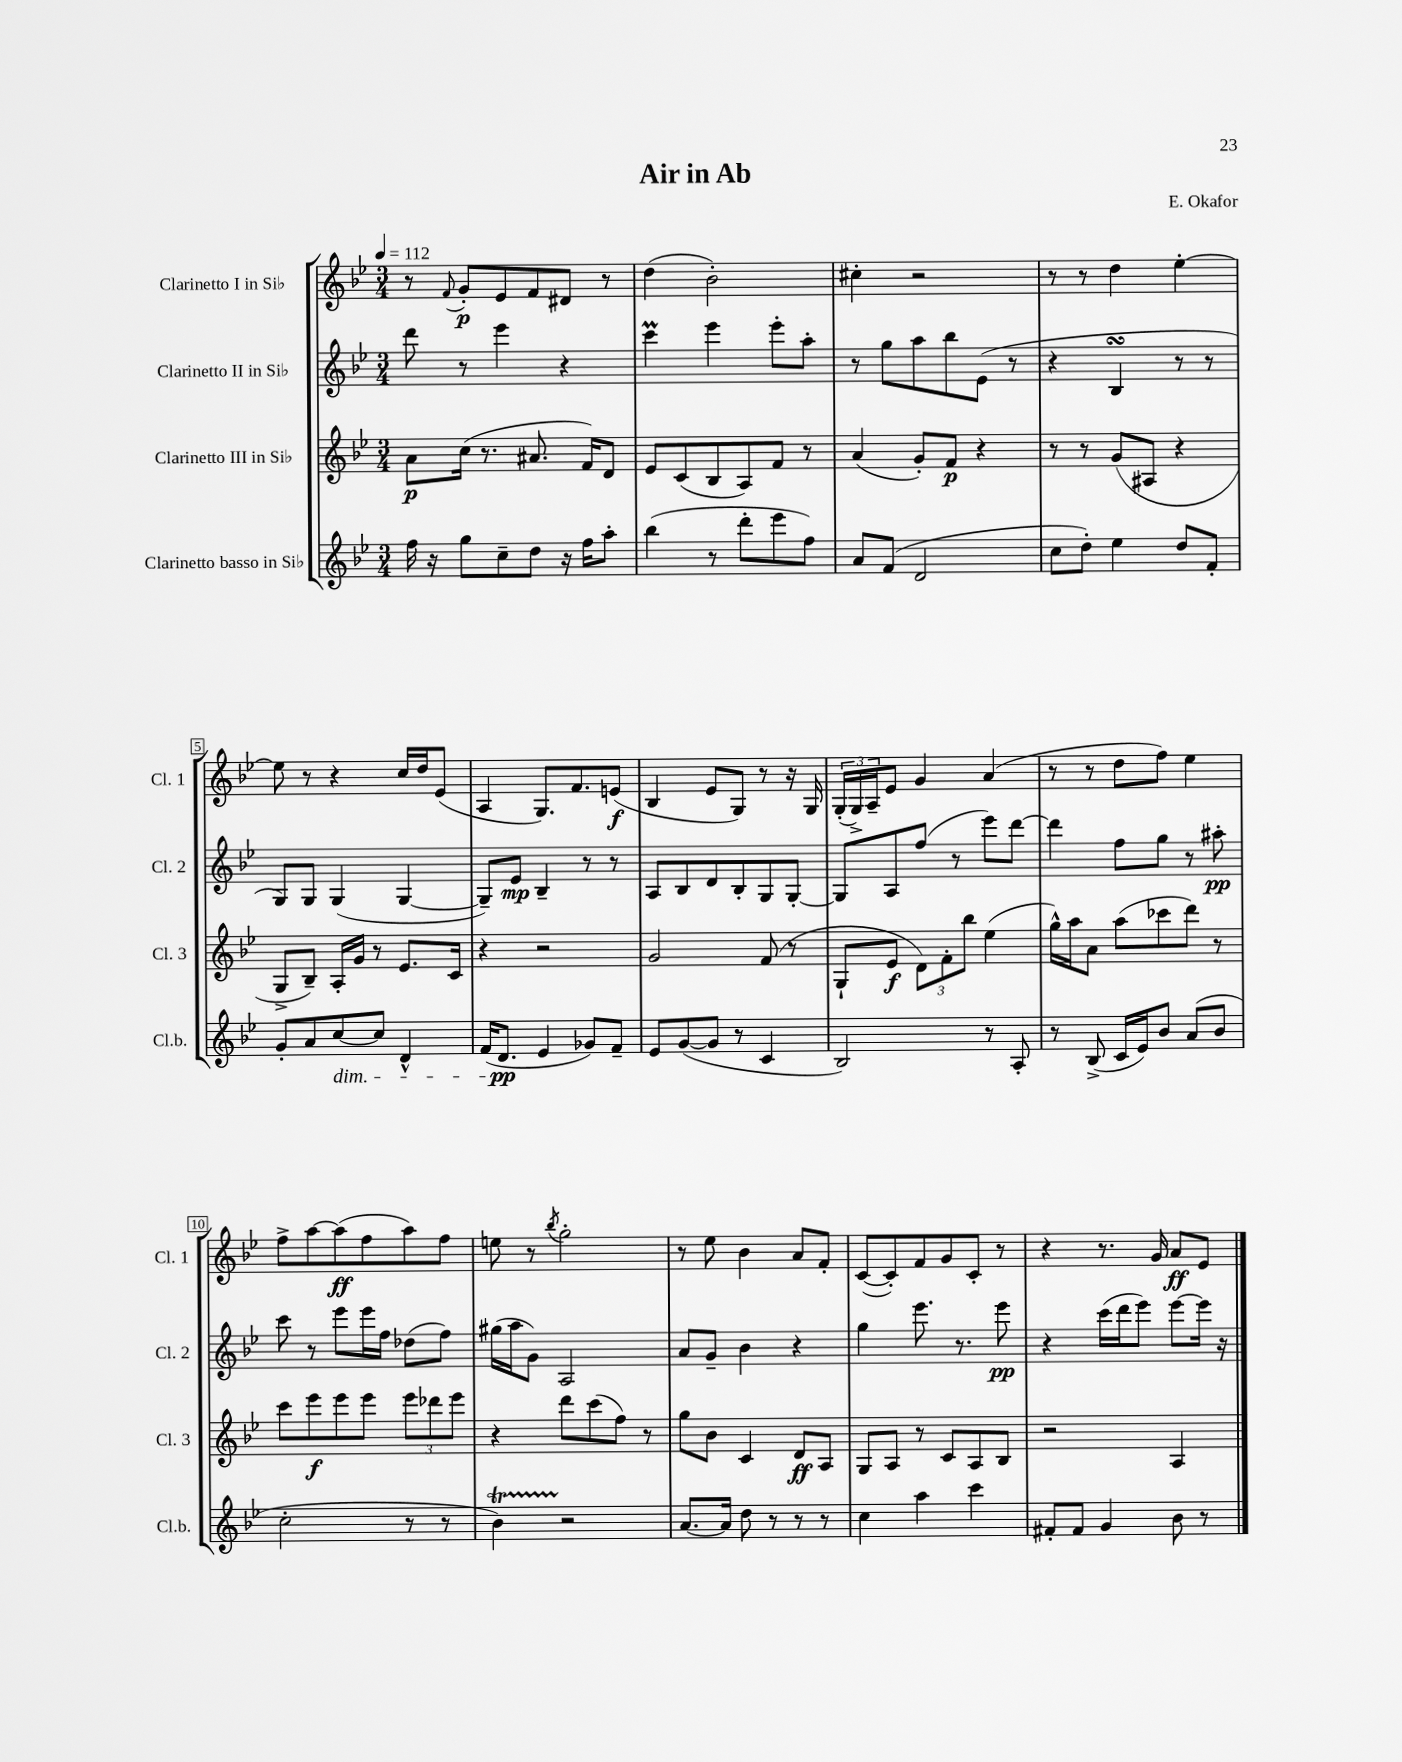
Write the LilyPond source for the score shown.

\header { title = "Air in Ab" composer = "E. Okafor" }
<<
\new StaffGroup <<
\new Staff = "s0" \with { instrumentName = "Clarinetto I in Sib" shortInstrumentName = "Cl. 1" } {
    \clef treble \key bes \major \numericTimeSignature \time 3/4 \tempo 4 = 112
    r8 \appoggiatura { f'8 } g'8-.\p ees'8 f'8 dis'8 r8 |
    d''4( bes'2-.) |
    cis''4-. r2 |
    r8 r8 d''4 ees''4~-. |
    ees''8 r8 r4 c''16 d''16 ees'8( |
    a4 g8.) f'8. e'8\f( |
    bes4 ees'8 g8) r8 r16 g16 |
    \tuplet 3/2 { g16-.( g16->) a16-- } ees'8 g'4 a'4( |
    r8 r8 d''8 f''8) ees''4 |
    f''8-> a''8~ a''8\ff( f''8 a''8) f''8 |
    e''8 r8 \acciaccatura { bes''8 } g''2-. |
    r8 ees''8 bes'4 a'8 f'8-. |
    c'8~( c'8-.) f'8 g'8 c'8-. r8 |
    r4 r8. g'16 a'8\ff ees'8 \bar "|." |
}
\new Staff = "s1" \with { instrumentName = "Clarinetto II in Sib" shortInstrumentName = "Cl. 2" } {
    \clef treble \key bes \major \numericTimeSignature \time 3/4
    d'''8 r8 ees'''4 r4 |
    c'''4\prall ees'''4 ees'''8-. a''8-. |
    r8 g''8 a''8 bes''8 ees'8( r8 |
    r4 bes4\turn r8 r8 |
    g8) g8 g4( g4~ |
    g8--) ees'8\mp bes4-- r8 r8 |
    a8 bes8 d'8 bes8-. g8 g8~-. |
    g8 a8 f''8( r8 ees'''8) d'''8~ |
    d'''4 f''8 g''8 r8 ais''8-.\pp |
    c'''8 r8 ees'''8 ees'''16 f''16 des''8( f''8) |
    gis''16( a''16 g'8) a2 |
    a'8 g'8-- bes'4 r4 |
    g''4 ees'''8. r8. ees'''8\pp |
    r4 c'''16( d'''16 ees'''8) ees'''8~ ees'''16 r16 \bar "|." |
}
\new Staff = "s2" \with { instrumentName = "Clarinetto III in Sib" shortInstrumentName = "Cl. 3" } {
    \clef treble \key bes \major \numericTimeSignature \time 3/4
    a'8\p c''16( r8. ais'8. f'16) d'8 |
    ees'8 c'8( bes8 a8) f'8 r8 |
    a'4( g'8-.) f'8\p r4 |
    r8 r8 g'8( ais8 r4 |
    g8-> bes8--) a16-. g'16 r8 ees'8. c'16 |
    r4 r2 |
    g'2 f'8( r8 |
    g8-! ees'8\f \tuplet 3/2 { d'8) f'8-. bes''8 } ees''4( |
    g''16-^) a''16 a'8 a''8( ces'''8 d'''8) r8 |
    c'''8 ees'''8\f ees'''8 ees'''8 \tuplet 3/2 { ees'''8 des'''8 ees'''8 } |
    r4 d'''8 c'''8( f''8) r8 |
    g''8 bes'8 c'4 d'8\ff a8 |
    g8 a8 r8 c'8 a8 bes8 |
    r2 a4 \bar "|." |
}
\new Staff = "s3" \with { instrumentName = "Clarinetto basso in Sib" shortInstrumentName = "Cl.b." } {
    \clef treble \key bes \major \numericTimeSignature \time 3/4
    f''16 r16 g''8 c''8-- d''8 r16 f''16 a''8-. |
    bes''4( r8 d'''8-. ees'''8 f''8) |
    a'8 f'8( d'2 |
    c''8 d''8-.) ees''4 d''8 f'8-. |
    g'8-. a'8 c''8~\dim c''8 d'4-^ |
    f'16( d'8.\pp\! ees'4 ges'8) f'8-- |
    ees'8 g'8~( g'8 r8 c'4 |
    bes2) r8 a8-. |
    r8 bes8->( c'16 ees'16) bes'8 a'8( bes'8 |
    c''2-. r8 r8 |
    bes'4\startTrillSpan) r2\stopTrillSpan |
    a'8.~ a'16 d''8 r8 r8 r8 |
    c''4 a''4 c'''4 |
    fis'8-. fis'8 g'4 bes'8 r8 \bar "|." |
}
>>
>>
\layout { \context { \Score \override BarNumber.stencil = #(make-stencil-boxer 0.1 0.3 ly:text-interface::print) } }
